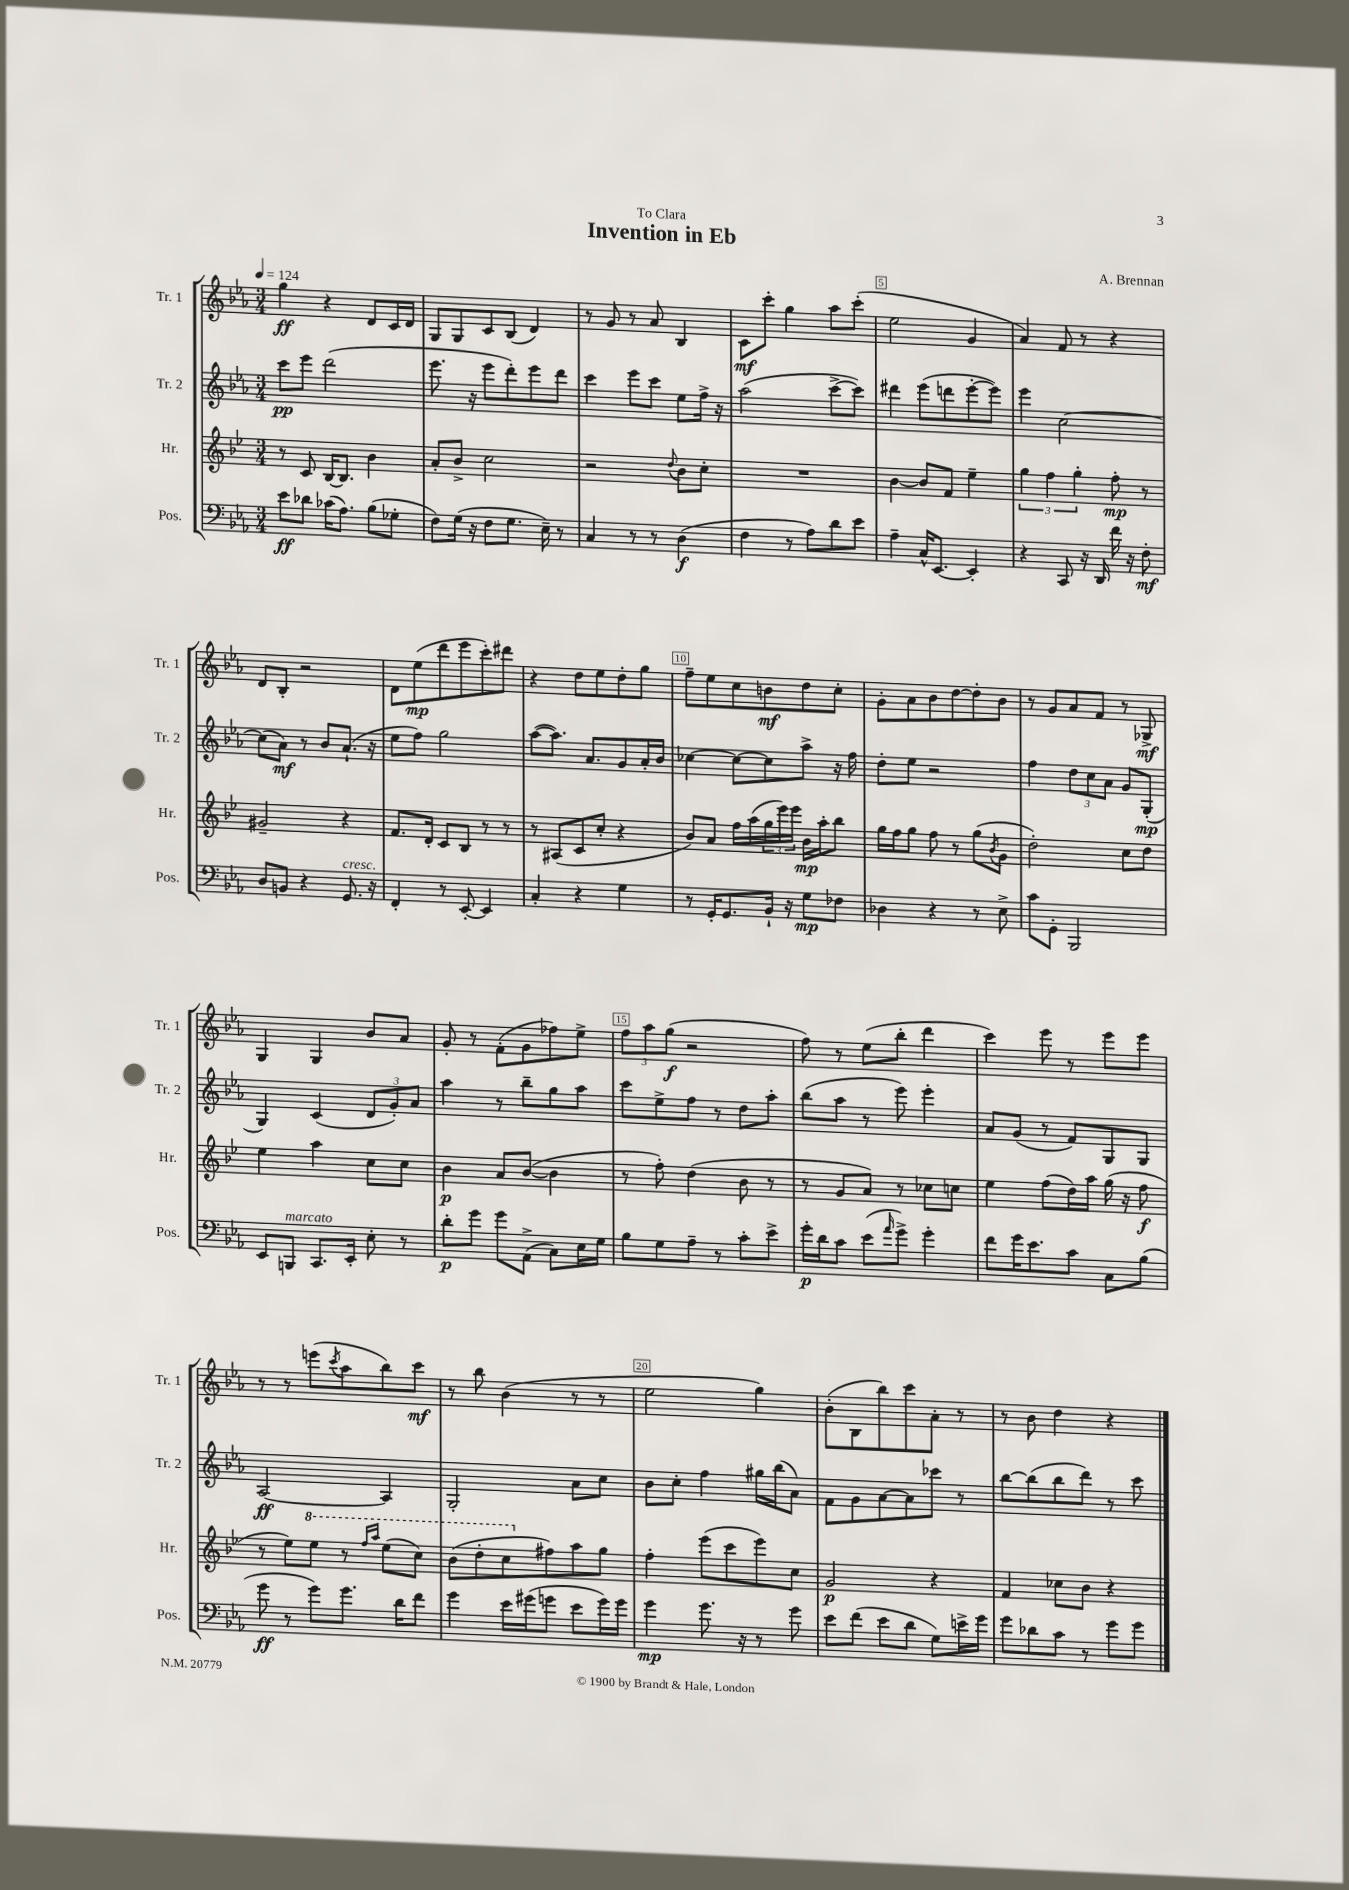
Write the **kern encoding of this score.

**kern	**dynam	**kern	**dynam	**kern	**dynam	**kern	**dynam
*part4	*part4	*part3	*part3	*part2	*part2	*part1	*part1
*staff4	*staff4	*staff3	*staff3	*staff2	*staff2	*staff1	*staff1
*I"Pos.	*	*I"Hr.	*	*I"Tr. 2	*	*I"Tr. 1	*
*I'Pos.	*	*I'Hr.	*	*I'Tr. 2	*	*I'Tr. 1	*
*clefF4	*	*clefG2	*	*clefG2	*	*clefG2	*
*k[b-e-a-]	*	*k[b-e-]	*	*k[b-e-a-]	*	*k[b-e-a-]	*
*M3/4	*	*M3/4	*	*M3/4	*	*M3/4	*
*MM124	*	*MM124	*	*MM124	*	*MM124	*
=1	=1	=1	=1	=1	=1	=1	=1
8e-\L	ff	8r	.	8ccc\L	pp	4gg\	ff
8d-X\J	.	8c/	.	8eee-\J	.	.	.
(16c-X\KL	.	[16B-/KL	.	(2ddd\	.	4r	.
8.A-\J)	.	8.B-/J]	.	.	.	.	.
(8B-\L	.	4b-\	.	.	.	8d/L	.
8G-X'\J	.	.	.	.	.	16c/L	.
.	.	.	.	.	.	16d/JJ	.
=2	=2	=2	=2	=2	=2	=2	=2
8F\L)	.	8a'/L	.	8.eee-\	.	8G/L	.
(16G\Jk	.	8b-^/J	.	.	.	8G/	.
16r	.	.	.	16r	.	.	.
8F\L	.	2cc\	.	8eee-\L	.	8c/	.
8.G\J	.	.	.	8ddd'\)	.	(8B-/J	.
.	.	.	.	8eee-\	.	4d/)	.
16E-~\)	.	.	.	.	.	.	.
8r	.	.	.	8ddd\J	.	.	.
=3	=3	=3	=3	=3	=3	=3	=3
4C/	.	2r	.	4ccc\	.	8r	.
.	.	.	.	.	.	8g/	.
8r	.	.	.	8eee-\L	.	8r	.
8r	.	.	.	8ccc\J	.	8a-/	.
.	.	8qqdd/	.	.	.	.	.
(4D\	f	8b-\L	.	8ee-\L	.	4B-/	.
.	.	8cc'\J	.	16ff^\Jk	.	.	.
.	.	.	.	16r	.	.	.
=4	=4	=4	=4	=4	=4	=4	=4
4F\	.	2.r	.	(2aa-\	.	8c\L	mf
.	.	.	.	.	.	8ccc'\J	.
8r	.	.	.	.	.	4gg\	.
8A-\L)	.	.	.	.	.	.	.
8d\	.	.	.	[8ccc^\L	.	8aa-\L	.
8e-\J	.	.	.	8ccc\J])	.	(8ccc'\J	.
=5	=5	=5	=5	=5	=5	=5	=5
4A-~\	.	[4b-\	.	4ddd#X\	.	2ee-\	.
16C^^/KL	.	8b-/L]	.	(8eee-\L	.	.	.
[8.EE-/J	.	.	.	.	.	.	.
.	.	8f/J	.	8dddn\	.	.	.
4EE-'/]	.	4ee-~\	.	[8eee-'\	.	4g/	.
.	.	.	.	8eee-\J])	.	.	.
=6	=6	=6	=6	=6	=6	=6	=6
4r	.	6gg\	.	4eee-\	.	4a-/)	.
.	.	6ff\	.	.	.	.	.
8CC/	.	.	.	[2cc\	.	8f/	.
.	.	6gg'\	.	.	.	.	.
16r	.	.	.	.	.	8r	.
16DD/	.	.	.	.	.	.	.
16f\	.	8ff'\	mp	.	.	4r	.
16r	.	.	.	.	.	.	.
8F'\	mf	8r	.	.	.	.	.
!!LO:LB:g=z
=7	=7	=7	=7	=7	=7	=7	=7
8D/L	.	2g#X~/	.	(8cc\L]	.	8d/L	.
8BBn/J	.	.	.	8a-\J)	mf	8B-'/J	.
4r	.	.	.	8r	.	2r	.
.	.	.	.	8b-/L	.	.	.
!LO:TX:a:i:t=cresc.	!	!	!	!	!	!	!
8.GG/	.	4r	.	(8.a-`/J	.	.	.
16r	.	.	.	16r	.	.	.
=8	=8	=8	=8	=8	=8	=8	=8
4FF'/	.	8.f/L	.	8ee-\L	.	8d\L	.
.	.	.	.	8ff\J)	.	(8ee-\	mp
.	.	16d'/Jk	.	.	.	.	.
8r	.	8c/L	.	2gg\	.	8ddd\	.
[8EE-'/	.	8B-/J	.	.	.	8eee-\	.
4EE-/]	.	8r	.	.	.	8ccc'\)	.
.	.	8r	.	.	.	8ddd#X\J	.
=9	=9	=9	=9	=9	=9	=9	=9
4C'/	.	8r	.	([8aa-\L	.	4r	.
.	.	(8A#X/L	.	8.aa-\J])	.	.	.
4r	.	8c/	.	.	.	8dd\L	.
.	.	.	.	8.a-/L	.	.	.
.	.	8cc'/J	.	.	.	8ee-\	.
4G\	.	4r	.	8g/	.	8dd'\	.
.	.	.	.	16a-'/L	.	8gg\J	.
.	.	.	.	16b-/JJ	.	.	.
=10	=10	=10	=10	=10	=10	=10	=10
8r	.	8b-/L)	.	[4cc-X\	.	8ff~\L	.
16GG'/KL	.	8a/J	.	.	.	8ee-\	.
8.GG/	.	.	.	.	.	.	.
.	.	16ff\LL	.	8cc-\L_	.	8cc\	.
.	.	(16aa\	.	.	.	.	.
16BB-`/Jk	.	24gg\	.	8cc-\]	.	8bn\	mf
.	.	24eee-\)	.	.	.	.	.
16r	.	.	.	.	.	.	.
.	.	24eee-\JJ	.	.	.	.	.
8G\L	mp	16b-\LL	mp	8aa-^\J	.	8dd\	.
.	.	16aa'\J	.	.	.	.	.
8F-X\J	.	8bb-\J	.	16r	.	8cc'\J	.
.	.	.	.	16ff\	.	.	.
=11	=11	=11	=11	=11	=11	=11	=11
4D-X\	.	16gg\LL	.	8dd'\L	.	8g'\L	.
.	.	16ff\J	.	.	.	.	.
.	.	8gg\J	.	8ee-\J	.	8a-\	.
4r	.	8ff\	.	2r	.	8b-\	.
.	.	8r	.	.	.	[8dd\	.
8r	.	(8gg\L	.	.	.	8dd'\]	.
.	.	8qb-/	.	.	.	.	.
8E-^\	.	8g\J	.	.	.	8b-\J	.
=12	=12	=12	=12	=12	=12	=12	=12
8c\L	.	2dd'\)	.	4ff\	.	8r	.
8GG'\J	.	.	.	.	.	8g/L	.
2BBB-/	.	.	.	12dd\L	.	8a-/	.
.	.	.	.	12cc\	.	.	.
.	.	.	.	.	.	8f/J	.
.	.	.	.	12a-\J	.	.	.
.	.	8cc\L	.	8g/L	.	8r	.
.	.	8dd\J	.	(8G'/J	mp	8G-X^/	mf
!!LO:LB:g=z
=13	=13	=13	=13	=13	=13	=13	=13
8EE-/L	.	4ee-\	.	4G/)	.	4G/	.
!LO:TX:a:i:t=marcato	!	!	!	!	!	!	!
8BBBn/J	.	.	.	.	.	.	.
8.CC/L	.	4aa\	.	(4c/	.	4G/	.
16EE-'/Jk	.	.	.	.	.	.	.
8E-'\	.	8cc\L	.	12d/L	.	8b-/L	.
.	.	.	.	12g'/)	.	.	.
8r	.	8cc\J	.	.	.	8a-/J	.
.	.	.	.	12a-/J	.	.	.
=14	=14	=14	=14	=14	=14	=14	=14
8d'\L	p	4b-\	p	4aa-\	.	8g'/	.
8g\J	.	.	.	.	.	8r	.
8g\L	.	8a/L	.	8r	.	(8f'\L	.
(8AA-^\J	.	([8b-/J	.	8bb-~\L	.	8g\	.
8C\L)	.	4b-\]	.	8gg\	.	8ff-X\)	.
16E-\L	.	.	.	8aa-\J	.	8ee-^\J	.
16G\JJ	.	.	.	.	.	.	.
=15	=15	=15	=15	=15	=15	=15	=15
8B-\L	.	8r	.	8ccc\L	.	12ff\L	.
.	.	.	.	.	.	12aa-\	.
8G\	.	8ff'\)	.	8ee-^\	.	.	.
.	.	.	.	.	.	(12gg\J	f
8A-~\J	.	(4dd\	.	8ff\J	.	2r	.
8r	.	.	.	8r	.	.	.
8c'\L	.	8b-\	.	8dd\L	.	.	.
8e-^\J	.	8r	.	8aa-'\J	.	.	.
=16	=16	=16	=16	=16	=16	=16	=16
16g'\LL	p	8r	.	(8bb-\L	.	8ff\)	.
16d\J	.	.	.	.	.	.	.
8c\J	.	8g/L	.	8aa-\J	.	8r	.
(8e-\L	.	8a/J)	.	8r	.	(8ee-\L	.
16qqa-/	.	.	.	.	.	.	.
8g^\J)	.	8r	.	8eee-\)	.	8bb-'\J	.
4g'\	.	8cc-X\L	.	4eee-'\	.	4ddd\	.
.	.	8ccn\J	.	.	.	.	.
=17	=17	=17	=17	=17	=17	=17	=17
8f\L	.	4ee-\	.	8a-/L	.	4ccc\)	.
16g\K	.	.	.	(8g/J	.	.	.
8.e-\	.	.	.	.	.	.	.
.	.	(8ff\L	.	8r	.	8eee-\	.
8c\J	.	16dd\L)	.	8f/L)	.	8r	.
.	.	16aa\JJ	.	.	.	.	.
8C\L	.	(16gg\	.	8G/	.	8eee-\L	.
.	.	16r	.	.	.	.	.
(8B-\J	.	8ff\	f	8G/J	.	8eee-\J	.
!!LO:LB:g=z
=18	=18	=18	=18	=18	=18	=18	=18
8g\	ff	8r	.	[2A-/	ff	8r	.
8r	.	8ee-\L)	.	.	.	8r	.
*	*	*8va	*	*	*	*	*
8g\L)	.	8eee-\J	.	.	.	(8eeen\L	.
.	.	.	.	.	.	8qccc/	.
8.g\J	.	8r	.	.	.	8aa-\	.
.	.	16qqfff/LL	.	.	.	.	.
.	.	16qqaaa/JJ	.	.	.	.	.
.	.	(8eee-\L	.	4A-/]	.	8bb-\)	.
16d\KL	.	.	.	.	.	.	.
8f\J	.	8ccc\J)	.	.	.	8ccc\J	mf
=19	=19	=19	=19	=19	=19	=19	=19
4g\	.	(8bb-\L	.	2G'/	.	8r	.
.	.	8ddd'\	.	.	.	8bb-\	.
16e-\LL	.	8ccc\	.	.	.	(4b-\	.
(16g#X\J	.	.	.	.	.	.	.
*	*	*X8va	*	*	*	*	*
8gn\J	.	8ff#X\)	.	.	.	.	.
8e-\L	.	8aa\	.	8a-\L	.	8r	.
16g\L)	.	8gg\J	.	8cc\J	.	8r	.
16g\JJ	.	.	.	.	.	.	.
=20	=20	=20	=20	=20	=20	=20	=20
4g\	mp	4ff'\	.	8b-\L	.	2ee-\	.
.	.	.	.	8cc'\J	.	.	.
8.g\	.	(8eee-\L	.	4ff\	.	.	.
.	.	8ccc\	.	.	.	.	.
16r	.	.	.	.	.	.	.
8r	.	8eee-\)	.	16gg#X\LL	.	4gg\)	.
.	.	.	.	(16bb-\J	.	.	.
8g\	.	8cc\J	.	8a-\J)	.	.	.
=21	=21	=21	=21	=21	=21	=21	=21
8e-\L	.	2g/	p	8f\L	.	(8b-'\L	.
(8f\J	.	.	.	8g\	.	8B-\	.
8e-\L	.	.	.	[8a-\	.	8bb-\)	.
8d\J	.	.	.	8a-\]	.	8ccc\	.
8G\L)	.	4r	.	8ccc-X\J	.	8a-'\J	.
16en^\L	.	.	.	8r	.	8r	.
16g\JJ	.	.	.	.	.	.	.
=22	=22	=22	=22	=22	=22	=22	=22
8g\L	.	4f/	.	[8bb-\L	.	8r	.
8d-X\	.	.	.	(8bb-\]	.	8b-\	.
8c\J	.	8cc-X\L	.	8bb-\	.	4dd\	.
8r	.	8b-\J	.	8ddd\J)	.	.	.
8g\L	.	4r	.	8r	.	4r	.
8g\J	.	.	.	8ccc\	.	.	.
==	==	==	==	==	==	==	==
*-	*-	*-	*-	*-	*-	*-	*-
